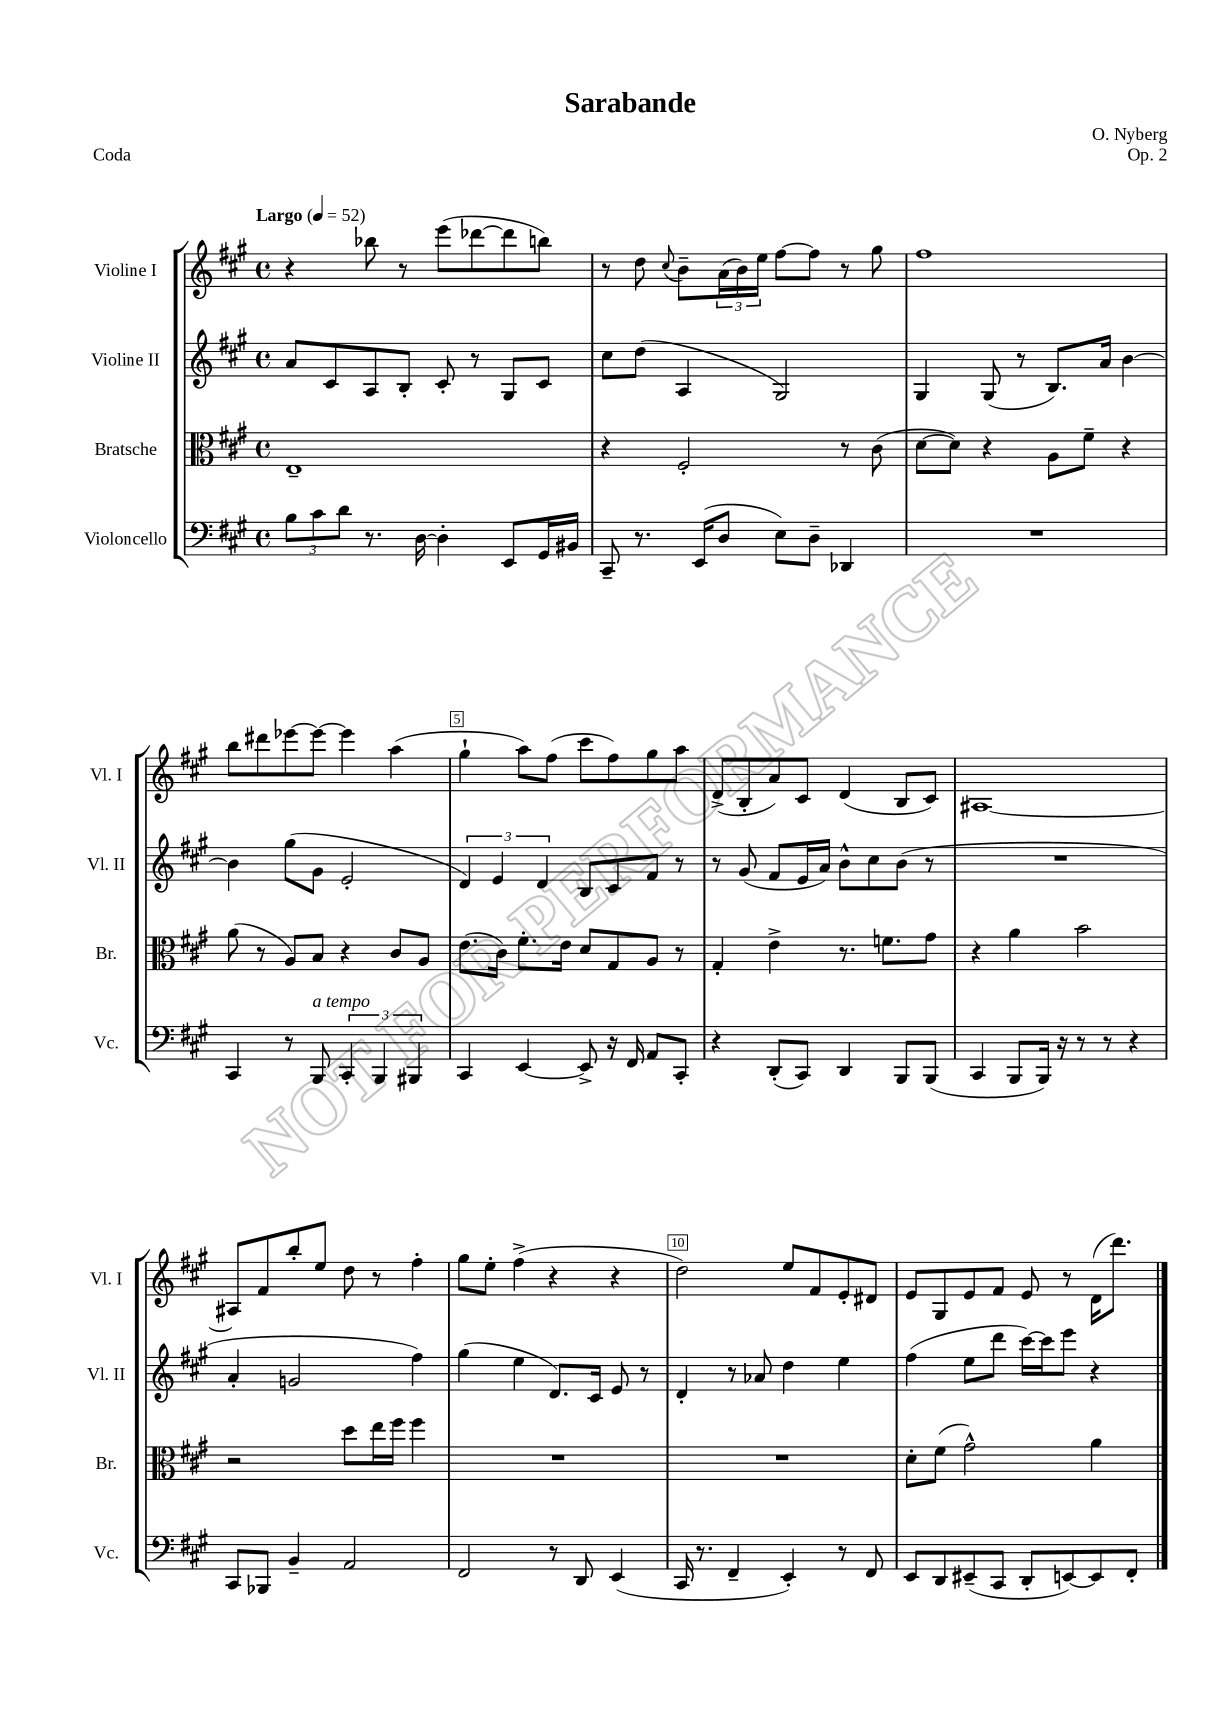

**kern	**kern	**kern	**kern
*staff4	*staff3	*staff2	*staff1
*clefF4	*clefC3	*clefG2	*clefG2
*k[f#c#g#]	*k[f#c#g#]	*k[f#c#g#]	*k[f#c#g#]
*M4/4	*M4/4	*M4/4	*M4/4
*met(c)	*met(c)	*met(c)	*met(c)
*MM52	*MM52	*MM52	*MM52
12B	1E~	8a	4r
12c#	.	.	.
.	.	8c#	.
12d	.	.	.
8.r	.	8A	8bb-
.	.	8B'	8r
[16D	.	.	.
4D']	.	8c#'	(8eee
.	.	8r	[8ddd-
8EE	.	8G#	8ddd-]
16GG#	.	8c#	8bb)
16BB#	.	.	.
=	=	=	=
8CC#~	4r	8cc#	8r
8.r	.	(8dd	8dd
.	.	.	8qqcc#
.	2F#'	4A	8b~
(16EE	.	.	.
8D	.	.	(24a
.	.	.	24b)
.	.	.	24ee
8E)	.	2G#)	[8ff#
8D~	.	.	8ff#]
4DD-	8r	.	8r
.	(8c#	.	8gg#
=	=	=	=
1r	[8d	4G#	1ff#
.	8d])	.	.
.	4r	(8G#	.
.	.	8r	.
.	8A	8.B)	.
.	8f#~	.	.
.	.	16a	.
.	4r	[4b	.
=	=	=	=
4CC#	(8a	4b]	8bb
.	8r	.	8ddd#
8r	8A)	(8gg#	[8eee-
8BBB	8B	8g#	8eee-_
6CC#'	4r	2e'	4eee-]
6BBB	.	.	.
.	8c#	.	(4aa
6BBB#	.	.	.
.	8A	.	.
=	=	=	=
4CC#	(8.e	6d)	4gg#`
.	.	6e	.
.	16c#)	.	.
[4EE	8.f#'	.	8aa)
.	.	6d	.
.	.	.	(8ff#
.	16e	.	.
8EE^]	8d	8B	8ccc#
16r	8G#	8c#	8ff#)
16FF#	.	.	.
8AA	8A	8f#	8gg#
8CC#'	8r	8r	8aa
=	=	=	=
4r	4G#'	8r	(8d^
.	.	(8g#	8B'
(8DD'	4e^	8f#	8a)
8CC#)	.	16e	8c#
.	.	16a)	.
4DD	8.r	8b^^	(4d
.	.	8cc#	.
.	8.f	.	.
8BBB	.	(8b	8B
(8BBB	8g#	8r	8c#)
=	=	=	=
4CC#	4r	1r	[1A#
8BBB	4a	.	.
16BBB)	.	.	.
16r	.	.	.
8r	2b	.	.
8r	.	.	.
4r	.	.	.
=	=	=	=
8CC#	2r	4a'	8A#]
8BBB-	.	.	8f#
4BB~	.	2g	8bb'
.	.	.	8ee
2AA	8dd	.	8dd
.	16ee	.	8r
.	16ff#	.	.
.	4ff#	4ff#)	4ff#'
=	=	=	=
2FF#	1r	(4gg#	8gg#
.	.	.	8ee'
.	.	4ee	(4ff#^
8r	.	8.d)	4r
8DD	.	.	.
.	.	16c#	.
(4EE	.	8e	4r
.	.	8r	.
=	=	=	=
16CC#	1r	4d'	2dd)
8.r	.	.	.
4FF#~	.	8r	.
.	.	8a-	.
4EE')	.	4dd	8ee
.	.	.	8f#
8r	.	4ee	8e'
8FF#	.	.	8d#
=	=	=	=
8EE	8d'	(4ff#	8e
8DD	(8f#	.	8G#
(8EE#~	2g#^^)	8ee	8e
8CC#	.	8ddd	8f#
8DD'	.	[16ccc#)	8e
.	.	16ccc#]	.
[8EE)	.	8eee	8r
8EE]	4a	4r	(16d
.	.	.	8.ddd)
8FF#'	.	.	.
==	==	==	==
*-	*-	*-	*-
